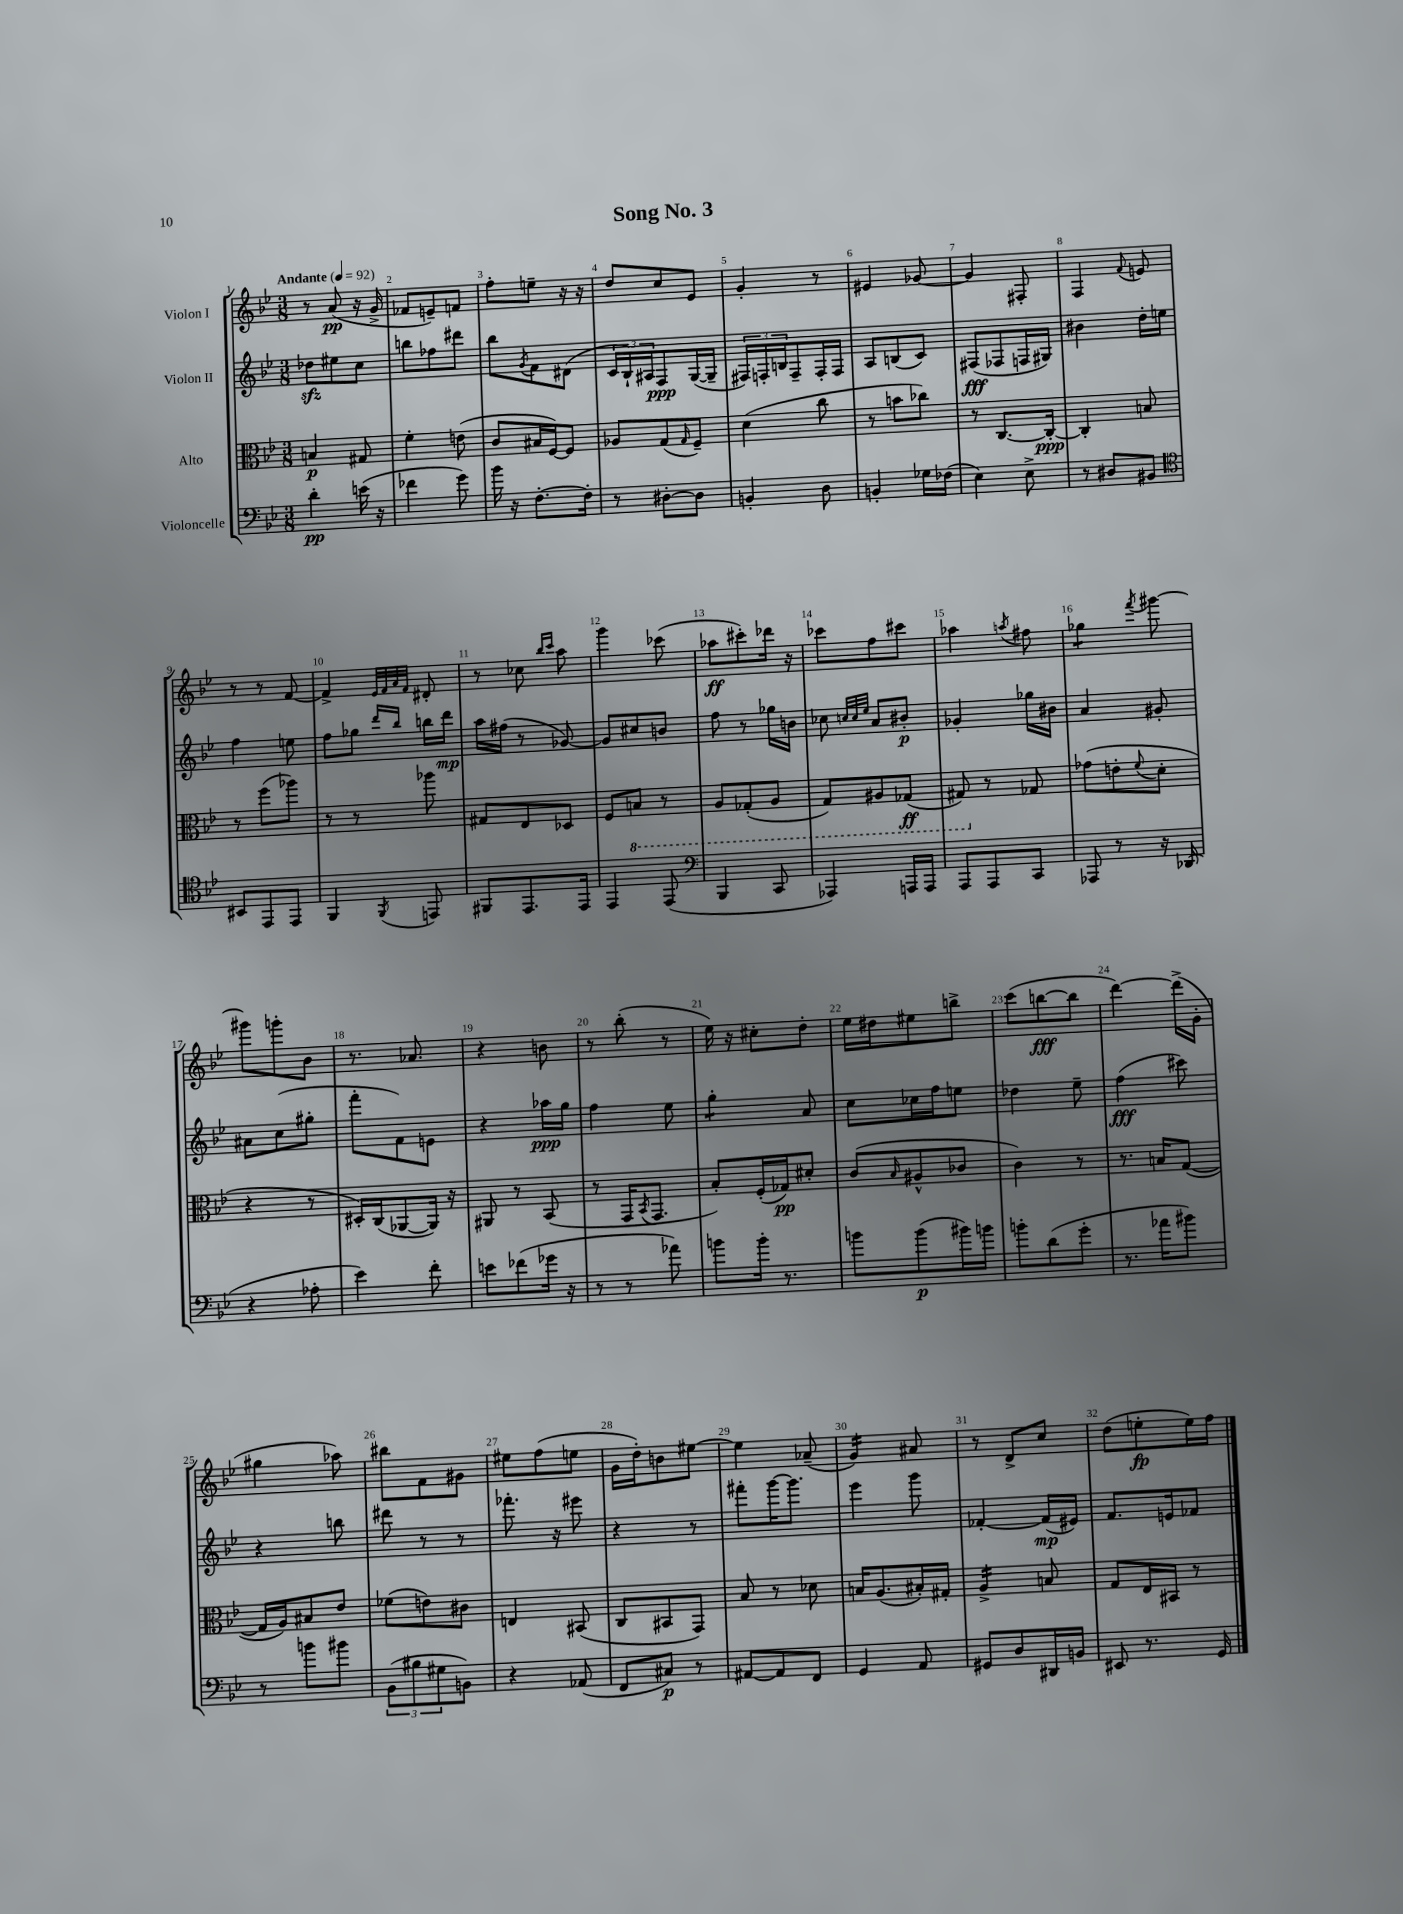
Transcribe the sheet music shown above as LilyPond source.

\header { title = "Song No. 3" }
<<
\new StaffGroup <<
\new Staff = "s0" \with { instrumentName = "Violon I" } {
    \clef treble \key bes \major \numericTimeSignature \time 3/8 \tempo "Andante" 4 = 92
    r8 a'8\pp( r16 g'16-> |
    fes'8 e'8--) f'8 |
    f''8-. e''8-- r16 r16 |
    d''8 c''8 ees'8 |
    g'4-. r8 |
    eis'4 ges'8~ |
    ges'4 fis8-. |
    f4 \appoggiatura { f'8 } e'8 |
    r8 r8 f'8~ |
    f'4-> \grace { ees'32 f'32 a'32 f'32 } dis'8-. |
    r8 ces''8 \grace { bes''16 c'''16 } a''8 |
    g'''4 ces'''8( |
    aes''8\ff cis'''8-.) des'''16 r16 |
    ces'''8 f''8 cis'''8 |
    aes''4 \acciaccatura { a''8 } fis''8 |
    ges''4:8 \acciaccatura { f'''8 } gis'''8~ |
    gis'''8 g'''8-. bes'8 |
    r8. aes'8. |
    r4 b'8 |
    r8 bes''8-.( r8 |
    ees''16) r16 cis''8-. d''8-. |
    ees''16 dis''16 eis''8 b''8-> |
    c'''8( b''8~\fff b''8 |
    d'''4~) d'''16->( g'16-. |
    gis''4 aes''8) |
    bis''8 f'8 gis'8 |
    eis''8 f''8( e''8 |
    g'16 d''16-.) b'8 eis''8~ |
    eis''4 aes'8--( |
    g'4:16) ais'8 |
    r8 d'8-> c''8 |
    d''8( e''8-.\fp e''16) f''16 \bar "|." |
}
\new Staff = "s1" \with { instrumentName = "Violon II" } {
    \clef treble \key bes \major \numericTimeSignature \time 3/8
    des''8\sfz eis''8 c''8 |
    b''8 fes''8 dis'''8 |
    bes''8 \acciaccatura { g'8 } f'8 dis'8( |
    \tuplet 3/2 { c'16 bes16-!) ais16 } f8\ppp g16~( g16-- |
    \tuplet 3/2 { fis16) f16-. b16 } f8-- f16-. f16 |
    a8 b8( c'8) |
    fis8\fff( fes8 f16 gis16) |
    bis'4 d''16-. e''16 |
    f''4 e''8 |
    f''8 ges''8 \grace { d'''16 bes''16 } b''16 d'''16\mp |
    a''16 fis''16( r8 ges'8~) |
    ges'8 cis''8 b'8 |
    f''8 r8 ges''16 b'16 |
    ces''8 \grace { c''32 c''32 ees''32 } a'8 bis'8-.\p |
    ges'4-. ges''16 bis'16 |
    a'4 gis'8-. |
    ais'8 c''8( gis''8-. |
    f'''8-. f'8) e'8 |
    r4 aes''16\ppp g''16 |
    f''4 ees''8 |
    g''4:8-. a'8 |
    c''8 ces''16 f''16 e''8 |
    des''4 ees''8-- |
    f''4\fff( cis'''8) |
    r4 b''8 |
    dis'''8 r8 r8 |
    fes'''8.-. r16 eis'''8 |
    r4 r8 |
    fis'''8-. g'''16~ g'''8. |
    ees'''4 g'''8 |
    fes'4~-. fes'16\mp( eis'16) |
    f'8. e'16 fes'8 \bar "|." |
}
\new Staff = "s2" \with { instrumentName = "Alto" } {
    \clef alto \key bes \major \numericTimeSignature \time 3/8
    b4\p gis8 |
    f'4-. e'8( |
    c'8 bis16 f16~) f8 |
    aes8 g8( \grace { g16 } f8--) |
    d'4( c''8 |
    r8 b'8 ces''8) |
    r8 c8.~ c16~-.\ppp |
    c4-. b8 |
    r8 f''8( aes''8) |
    r8 r8 aes''8 |
    gis8 ees8 des8 |
    f8 \ottava #-1 b,8 r8 |
    a,8 ges,8-.( a,8 |
    g,8) ais,8 ges,8\ff( |
    gis,8) \ottava #0 r8 ges8 |
    ges'8( e'8-. \appoggiatura { f'8 } d'8-. |
    r4 r8 |
    dis16-.) c16( aes,8~ aes,16) r16 |
    ais,8 r8 bes,8( |
    r8 g,16 \acciaccatura { bes,8 } g,8. |
    bes8-.) f16-.( ges16\pp) dis'8-. |
    c'8( \grace { bes16 } ais8-^ ces'8 |
    c'4) r8 |
    r8. b16 g8~( |
    g16 a16) bis8 ees'8 |
    fes'8( e'8) cis'8 |
    e4 bis,8( |
    c8 bis,8 g,8) |
    bes8 r8 des'8 |
    b16 a8.( bis16-.) gis16-. |
    a4:16-> b8 |
    g8 ees16 bis,16 r8 \bar "|." |
}
\new Staff = "s3" \with { instrumentName = "Violoncelle" } {
    \clef bass \key bes \major \numericTimeSignature \time 3/8
    d'4-.\pp e'16( r16 |
    fes'4 g'8) |
    bes'16 r16 f8.~-. f16-. |
    r8 dis8~-. dis8 |
    b,4-. d8 |
    b,4-. ges16 fes16( |
    ees4) ees8-> |
    r8 dis8 bis,8 |
    \clef tenor bis,8 ees,8 ees,8 |
    f,4 \acciaccatura { f,8 } e,8 |
    fis,8 ees,8. ees,16 |
    ees,4 ees,8( |
    \clef bass bes,,4 c,8 |
    aes,,4) a,,16 a,,16 |
    a,,8 a,,8 c,8 |
    aes,,8 r8 r16 des,16( |
    r4 aes8-. |
    ees'4) f'8-. |
    e'8 fes'8( ges'16 r16 |
    r8 r8 aes'8) |
    b'8 b'16-. r8. |
    b'8 b'8\p( bis'16) b'16 |
    b'8-. d'8( g'8-. |
    r8. aes'16 bis'8) |
    r8 b'8 bis'8 |
    \tuplet 3/2 { bes,8( bis8 gis8 } b,8) |
    r4 aes,8( |
    f,8 cis8\p) r8 |
    ais,8~ ais,8 f,8 |
    g,4 a,8 |
    gis,8 d8 dis,16 b,16 |
    eis,8 r8. g,16 \bar "|." |
}
>>
>>
\layout { \context { \Score \override BarNumber.break-visibility = ##(#f #t #t) barNumberVisibility = #all-bar-numbers-visible } }
